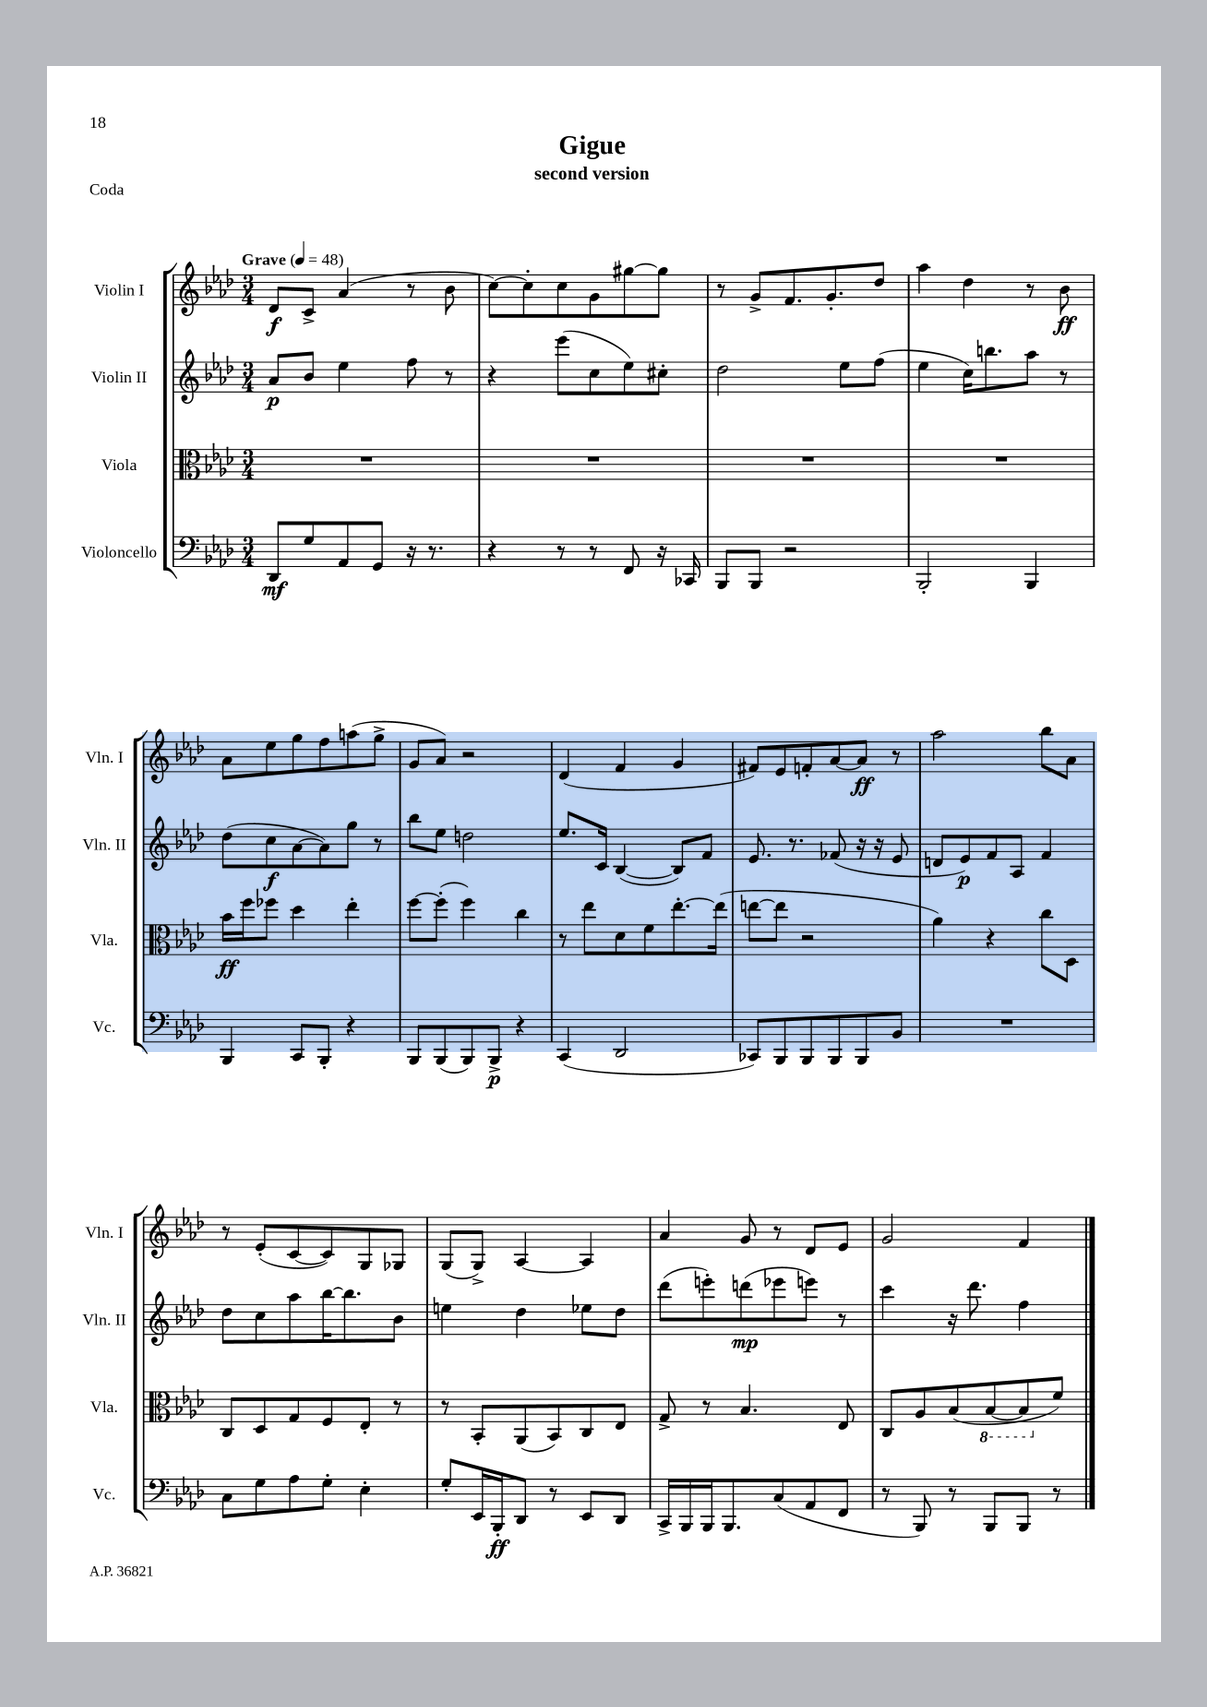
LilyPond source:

\header { title = "Gigue" subtitle = "second version" piece = "Coda" }
<<
\new StaffGroup <<
\new Staff = "s0" \with { instrumentName = "Violin I" shortInstrumentName = "Vln. I" } {
    \clef treble \key aes \major \numericTimeSignature \time 3/4 \tempo "Grave" 4 = 48
    \autoBeamOff des'8[\f c'8]-> aes'4( r8 bes'8 |
    c''8[~) c''8-. c''8 g'8 gis''8~ gis''8] |
    r8 g'8[-> f'8. g'8.-. des''8] |
    aes''4 des''4 r8 bes'8\ff |
    aes'8[ ees''8 g''8 f''8 a''8( g''8]-> |
    g'8[ aes'8]) r2 |
    des'4( f'4 g'4 |
    fis'8[) ees'8 f'8-. aes'8~ aes'8]\ff r8 |
    aes''2 bes''8[ aes'8] |
    r8 ees'8[-.( c'8~ c'8) g8 ges8] |
    g8[( g8]->) aes4~ aes4 |
    aes'4 g'8 r8 des'8[ ees'8] |
    g'2 f'4 \bar "|." |
}
\new Staff = "s1" \with { instrumentName = "Violin II" shortInstrumentName = "Vln. II" } {
    \clef treble \key aes \major \numericTimeSignature \time 3/4
    \autoBeamOff aes'8[\p bes'8] ees''4 f''8 r8 |
    r4 ees'''8[( c''8 ees''8) cis''8]-. |
    des''2 ees''8[ f''8]( |
    ees''4 c''16[) b''8. aes''8] r8 |
    des''8[( c''8\f aes'8~ aes'8) g''8] r8 |
    bes''8[ ees''8] d''2 |
    ees''8.[ c'16] bes4~( bes8[) f'8] |
    ees'8. r8. fes'8( r16 r16 ees'8 |
    d'8[ ees'8\p) f'8 aes8] f'4 |
    des''8[ c''8 aes''8 bes''16~ bes''8. bes'8] |
    e''4 des''4 ees''8[ des''8] |
    des'''8[( e'''8-.) d'''8\mp( ees'''8 e'''8]) r8 |
    c'''4 r16 des'''8. f''4 \bar "|." |
}
\new Staff = "s2" \with { instrumentName = "Viola" shortInstrumentName = "Vla." } {
    \clef alto \key aes \major \numericTimeSignature \time 3/4
    \autoBeamOff R2. |
    R2. |
    R2. |
    R2. |
    bes'16[\ff f''16 fes''8] des''4 ees''4-. |
    f''8[~ f''8]-.( f''4) c''4 |
    r8 ees''8[ des'8 f'8 ees''8.~-. ees''16]( |
    e''8[~ e''8] r2 |
    aes'4) r4 c''8[ des8] |
    c8[ des8 g8 f8 ees8]-. r8 |
    r8 bes,8[-. aes,8( bes,8) c8 ees8] |
    g8-> r8 bes4. ees8 |
    c8[ aes8 bes8( \ottava #-1 bes,8~ bes,8 \ottava #0 f'8]) \bar "|." |
}
\new Staff = "s3" \with { instrumentName = "Violoncello" shortInstrumentName = "Vc." } {
    \clef bass \key aes \major \numericTimeSignature \time 3/4
    \autoBeamOff des,8[\mf g8 aes,8 g,8] r16 r8. |
    r4 r8 r8 f,8 r16 ces,16 |
    bes,,8[ bes,,8] r2 |
    bes,,2-. bes,,4 |
    bes,,4 c,8[ bes,,8]-. r4 |
    bes,,8[ bes,,8( bes,,8) bes,,8]->\p r4 |
    c,4( des,2 |
    ces,8[) bes,,8 bes,,8 bes,,8 bes,,8 bes,8] |
    R2. |
    c8[ g8 aes8 g8]-. ees4-. |
    g8[-. ees,16 bes,,16-.\ff des,8] r8 ees,8[ des,8] |
    c,16[-> bes,,16 bes,,16 bes,,8. c8( aes,8 f,8] |
    r8 bes,,8) r8 bes,,8[ bes,,8] r8 \bar "|." |
}
>>
>>
\layout { \context { \Score \remove "Bar_number_engraver" } }
